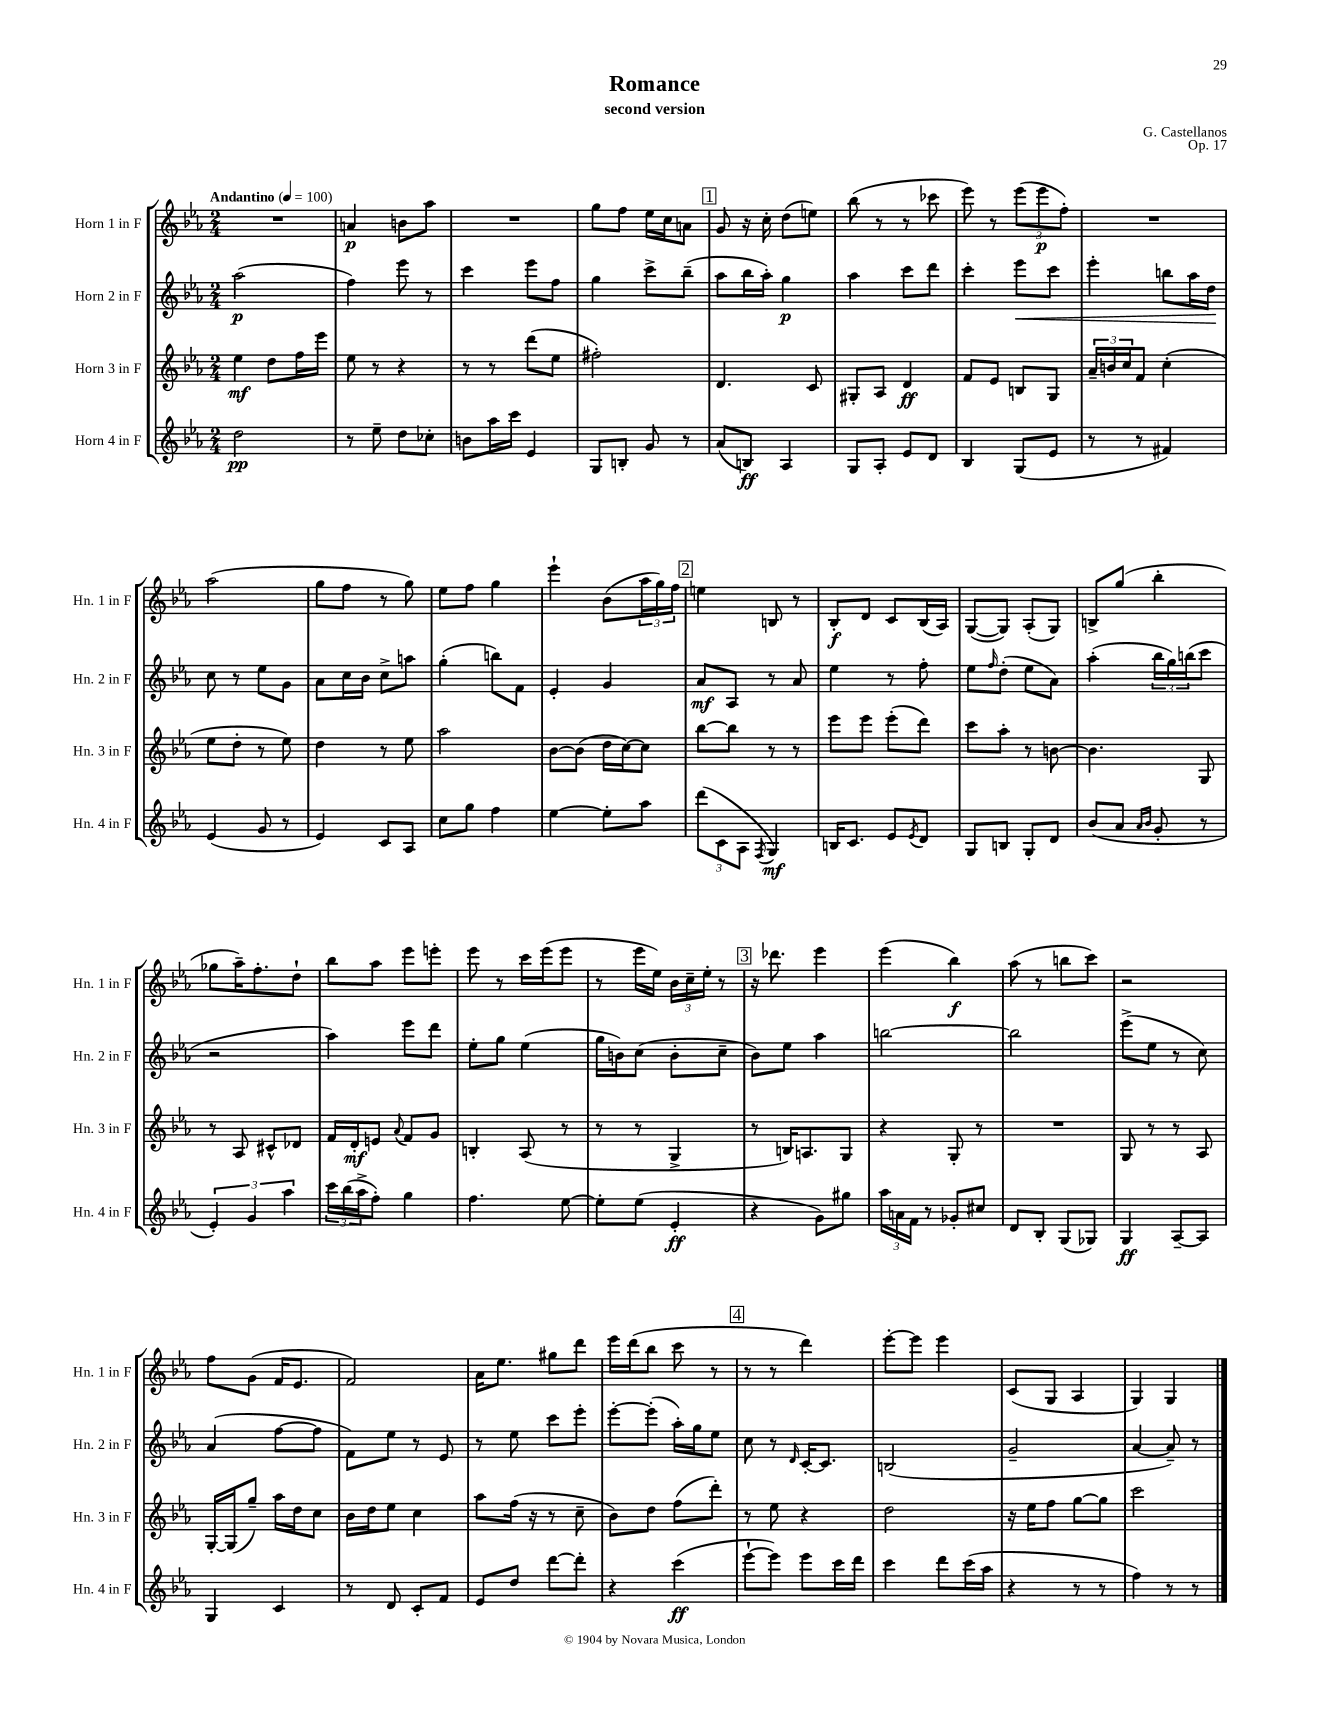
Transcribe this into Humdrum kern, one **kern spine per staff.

**kern	**kern	**kern	**kern
*staff4	*staff3	*staff2	*staff1
*clefG2	*clefG2	*clefG2	*clefG2
*k[b-e-a-]	*k[b-e-a-]	*k[b-e-a-]	*k[b-e-a-]
*M2/4	*M2/4	*M2/4	*M2/4
*MM100	*MM100	*MM100	*MM100
2dd	4ee-	(2aa-	2r
.	8dd	.	.
.	16ff	.	.
.	16eee-	.	.
=	=	=	=
8r	8ee-	4ff)	4a
8ee-~	8r	.	.
8dd	4r	8eee-	8b
8cc-'	.	8r	8aa-
=	=	=	=
8b	8r	4ccc	2r
16aa-	8r	.	.
16ccc	.	.	.
4e-	(8ddd	8eee-	.
.	8ee-	8ff	.
=	=	=	=
8G	2ff#')	4gg	8gg
8B'	.	.	8ff
8g	.	8ccc^	16ee-
.	.	.	16cc
8r	.	(8bb-~	8a
=	=	=	=
(8a-	4.d	8aa-	8g
8B)	.	16bb-	16r
.	.	16aa-')	16cc'
4A-	.	4gg	(8dd
.	8c	.	8ee)
=	=	=	=
8G	8G#'	4aa-	(8bb-
8A-'	8A-	.	8r
8e-	4d	8ccc	8r
8d	.	8ddd	8ccc-
=	=	=	=
4B-	8f	4ccc'	8eee-)
.	8e-	.	8r
(8G	8B	8eee-	(12eee-
.	.	.	12eee-
8e-	8G	8ccc	.
.	.	.	12ff')
=	=	=	=
8r	24a-~	4eee-'	2r
.	24b	.	.
.	24cc	.	.
8r	8f	.	.
4f#)	(4cc'	8bb	.
.	.	16aa-	.
.	.	16dd	.
=	=	=	=
(4e-	8ee-	8cc	(2aa-
.	8dd'	8r	.
8g	8r	8ee-	.
8r	8ee-)	8g	.
=	=	=	=
4e-)	4dd	8a-	8gg
.	.	16cc	8ff
.	.	16b-	.
8c	8r	8cc^	8r
8A-	8ee-	8aa	8gg)
=	=	=	=
8cc	2aa-	(4gg'	8ee-
8gg	.	.	8ff
4ff	.	8bb)	4gg
.	.	8f	.
=	=	=	=
[4ee-	[8b-	4e-'	4eee-`
.	(8b-]	.	.
8ee-']	16dd	4g	(8b-
.	[16cc)	.	.
8aa-	8cc]	.	24aa-
.	.	.	24gg)
.	.	.	24ff
=	=	=	=
(12ddd	[8bb-	8a-	4ee
12c	.	.	.
.	8bb-]	8A-	.
12A-	.	.	.
8qF	.	.	.
4G)	8r	8r	8B
.	8r	8a-	8r
=	=	=	=
16B	8eee-	4ee-	8B-'
8.c	.	.	.
.	8eee-	.	8d
8e-	(8eee-'	8r	8c
8qe-	.	.	.
8d	8ddd)	8ff'	(16B-
.	.	.	16A-)
=	=	=	=
8G	8ccc	8ee-	([8G
.	.	16qqff	.
8B	8aa-'	(8dd'	8G])
8G'	8r	8ee-	(8A-'
8d	[8b	8a-)	8G)
=	=	=	=
(8b-	4.b]	(4aa-'	8B^
8a-	.	.	(8gg
16qqa-	.	.	.
16qqb-	.	.	.
8g'	.	24bb-	4bb-'
.	.	24gg)	.
.	.	(24bb	.
8r	8G	8ccc	.
=	=	=	=
6e-')	8r	2r	8gg-
.	8A-	.	16aa-~)
6g	.	.	.
.	.	.	8.ff'
.	8c#^^	.	.
6aa-	.	.	.
.	8d-	.	8dd`
=	=	=	=
24ccc	16f	4aa-)	8bb-
(24bb-	.	.	.
.	16d'	.	.
24aa-^	.	.	.
8ff')	8e	.	8aa-
.	8qqa-	.	.
4gg	8f	8eee-	8eee-
.	8g	8ddd	8eee'
=	=	=	=
4.ff	4B'	8ee-'	8eee-
.	.	8gg	8r
.	(8A-	(4ee-	16ccc
.	.	.	(16eee-
[8ee-	8r	.	8eee-
=	=	=	=
8ee-']	8r	16gg	8r
.	.	16b)	.
(8ee-	8r	(8cc	16eee-
.	.	.	16ee-)
4e-'	4G^	8b'	24b-
.	.	.	24cc~
.	.	.	24ee-'
.	.	8cc~	8r
=	=	=	=
4r	8r	8b-)	16r
.	.	.	8.ddd-
.	16B)	8ee-	.
.	8.A	.	.
8g)	.	4aa-	4eee-
8gg#	8G	.	.
=	=	=	=
24aa-	4r	[2bb	(4eee-
24a	.	.	.
24f	.	.	.
8r	.	.	.
8g-'	8G'	.	4bb-)
8cc#	8r	.	.
=	=	=	=
8d	2r	2bb]	(8aa-
8B-'	.	.	8r
(8G	.	.	8bb
8G-)	.	.	8ccc)
=	=	=	=
4G	8G	(8eee-^	2r
.	8r	8ee-	.
[8A-~	8r	8r	.
8A-]	8A-	8cc)	.
=	=	=	=
4G	[16G'	(4a-	8ff
.	(16G]	.	.
.	8gg~)	.	(8g
4c	16aa-	[8ff	16f
.	16dd	.	8.e-
.	8cc	8ff]	.
=	=	=	=
8r	16b-	8f)	2f)
.	16dd	.	.
8d	8ee-	8ee-	.
8c'	4cc	8r	.
8f	.	8e-	.
=	=	=	=
8e-	8aa-	8r	16a-
.	.	.	8.ee-
8dd	(16ff	8ee-	.
.	16r	.	.
[8ddd	8r	8ccc	8gg#
8ddd']	8cc~	8eee-'	8ddd
=	=	=	=
4r	8b-)	[8eee-'	16eee-
.	.	.	(16ddd
.	8dd	(8eee-']	8bb-
(4ccc	(8ff	16aa-')	8ccc
.	.	16gg	.
.	8ddd')	8ee-	8r
=	=	=	=
[8eee-`	8r	8cc	8r
8eee-])	8ee-	8r	8r
.	.	16qqd	.
8eee-	4r	[16c'	4ddd)
.	.	8.c]	.
16ccc	.	.	.
16ddd	.	.	.
=	=	=	=
4ccc	2dd	(2B	[8eee-'
.	.	.	8eee-]
8ddd	.	.	4eee-
(16ccc	.	.	.
16aa-	.	.	.
=	=	=	=
4r	16r	2g~	(8c
.	16ee-	.	.
.	8ff	.	8G
8r	[8gg	.	4A-
8r	8gg]	.	.
=	=	=	=
4ff)	2ccc	[4a-	4G)
8r	.	8a-~])	4G
8r	.	8r	.
==	==	==	==
*-	*-	*-	*-
